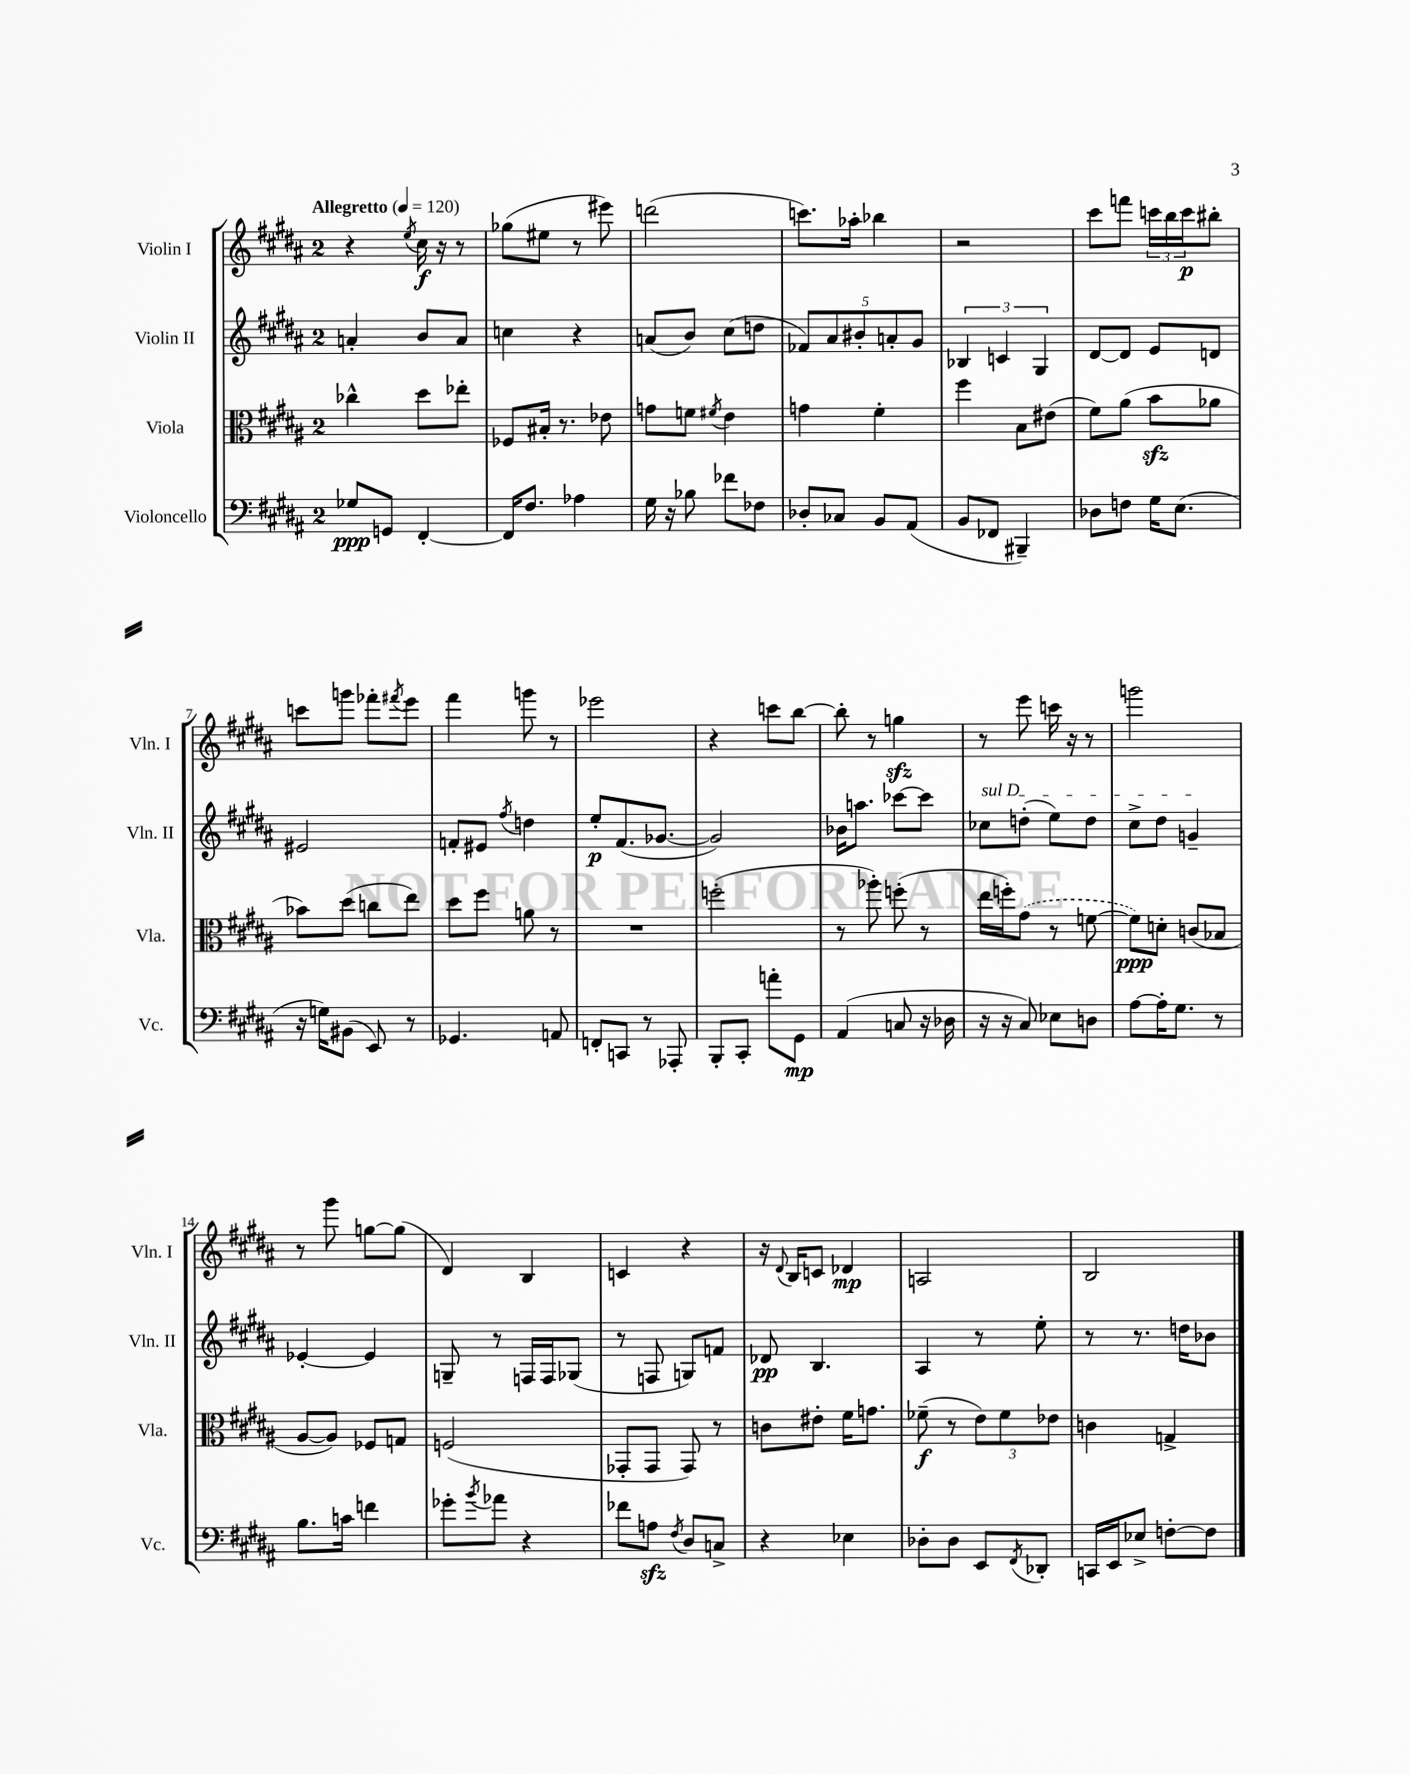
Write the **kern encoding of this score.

**kern	**kern	**kern	**kern
*staff4	*staff3	*staff2	*staff1
*clefF4	*clefC3	*clefG2	*clefG2
*k[f#c#g#d#a#]	*k[f#c#g#d#a#]	*k[f#c#g#d#a#]	*k[f#c#g#d#a#]
*M2/4	*M2/4	*M2/4	*M2/4
*MM120	*MM120	*MM120	*MM120
8G-/L	4cc-^^\	4a'/	4r
8GG/J	.	.	.
.	.	.	8qee/
[4FF#'/	8dd#\L	8b/L	16cc#\
.	.	.	16r
.	8ee-'\J	8a/J	8r
=	=	=	=
16FF#/]LK	8F-/L	4cc\	(8gg-\L
8.F#/J	.	.	.
.	16B#'/Jk	.	8ee#\J
.	8.r	.	.
4A-\	.	4r	8r
.	8e-\	.	8eee#\)
=	=	=	=
16G#\	8g\L	(8a/L	(2ddd\
16r	.	.	.
8B-\	8f\J	8b/J)	.
.	8qf#/	.	.
8f-\L	4e\	(8cc#\L	.
8F-\J	.	8dd\J	.
=	=	=	=
8D-'/L	4g\	10f-/L)	8.ccc\L)
.	.	10a#/	.
8C-/J	.	.	.
.	.	.	16aa-'\Jk
.	.	10b#'/	.
8BB/L	4f#'\	.	4bb-\
.	.	10a'/	.
(8AA#/J	.	.	.
.	.	10g#/J	.
=	=	=	=
8BB/L	4ff#\	6B-/	2r
8FF-/J	.	.	.
.	.	6c/	.
4BBB#~/)	8B\L	.	.
.	.	6G#/	.
.	(8e#\J	.	.
=	=	=	=
8D-\L	8f#\L)	[8d#/L	8ccc#\L
8F\J	(8a#\J	8d#/]J	8fff\J
16G#\LK	8b\L	8e/L	24ccc\LL
.	.	.	24bb\
(8.E\J	.	.	.
.	.	.	24ccc\J
.	8a-\J	8d/J	8bb#'\J
=	=	=	=
16r	8b-\L)	2e#/	8ccc\L
16G\LK)	.	.	.
(8BB#\J	(8dd#\J	.	8ggg\J
8EE/)	8cc\L	.	8fff-'\L
.	.	.	8qfff#/
8r	8ee\J)	.	8eee\J
=	=	=	=
4.GG-/	8dd#\L	8f'/L	4fff#\
.	8ff#\J	8e#/J	.
.	.	8qff#/	.
.	8a\	4dd\	8ggg\
8AA/	8r	.	8r
=	=	=	=
8FF'/L	2r	8ee'/L	2eee-\
8CC/J	.	(8.f#/	.
8r	.	.	.
.	.	[8.g-/J	.
8AAA-'/	.	.	.
=	=	=	=
8BBB'/L	(2ff'\	2g-/])	4r
8CC#'/J	.	.	.
8a'\L	.	.	8ccc\L
8GG#\J	.	.	[8bb\J
=	=	=	=
(4AA#/	8r	16b-\LK	8bb'\]
.	.	8.aa\J	.
.	8aa-'\)	.	8r
8C/	(8ff'\	[8ccc-\L	4gg\
16r	8r	8ccc-\]J	.
16D-\	.	.	.
=	=	=	=
16r	16ee\LL	8cc-\L	8r
16r	16ff'\J)	.	.
8C#/)	(8g#\J	(8dd'\J	8eee\
8E-\L	8r	8ee\L)	16ccc\
.	.	.	16r
8D\J	[8f\	8dd\J	8r
=	=	=	=
[8A#\L	8f\]L)	8cc#^\L	2ggg\
16A#'\]K	8d'\J	8dd#\J	.
8.G#\J	.	.	.
.	(8c/L	4g~/	.
8r	8B-/J	.	.
=	=	=	=
8.B\L	[8A#/L	[4e-'/	8r
.	8A#/]J)	.	8ggg#\
16c\Jk	.	.	.
4f\	8F-/L	4e-/]	[8gg\L
.	8G/J	.	(8gg\]J
=	=	=	=
8g-'\L	(2F/	8G~/	4d#/)
8qb/	.	.	.
8a-\J	.	8r	.
4r	.	16F/LL	4B/
.	.	16F/J	.
.	.	(8G-/J	.
=	=	=	=
8f-\L	8GG-'/L	8r	4c/
8A\J	8GG-/J	8F/	.
8qF#/	.	.	.
8D#/L	8GG-/)	8G/L)	4r
8C^/J	8r	8f/J	.
=	=	=	=
4r	8c\L	8d-/	16r
.	.	.	8qqd#/
.	.	.	16B/LK
.	8e#'\J	4.B/	8c/J
4E-\	16f#\LK	.	4d-/
.	8.g\J	.	.
=	=	=	=
8D-'\L	(8f-~\	4A#/	2A/
8D-\J	8r	.	.
8EE/L	12e\L)	8r	.
.	12f-\	.	.
8qFF#/	.	.	.
8DD-'/J	.	8ee'\	.
.	12e-\J	.	.
=	=	=	=
16CC/LL	4c\	8r	2B/
16EE/J	.	.	.
8E-^/J	.	8.r	.
[8F'\L	4G^/	.	.
.	.	16dd\LK	.
8F\]J	.	8b-\J	.
==	==	==	==
*-	*-	*-	*-
